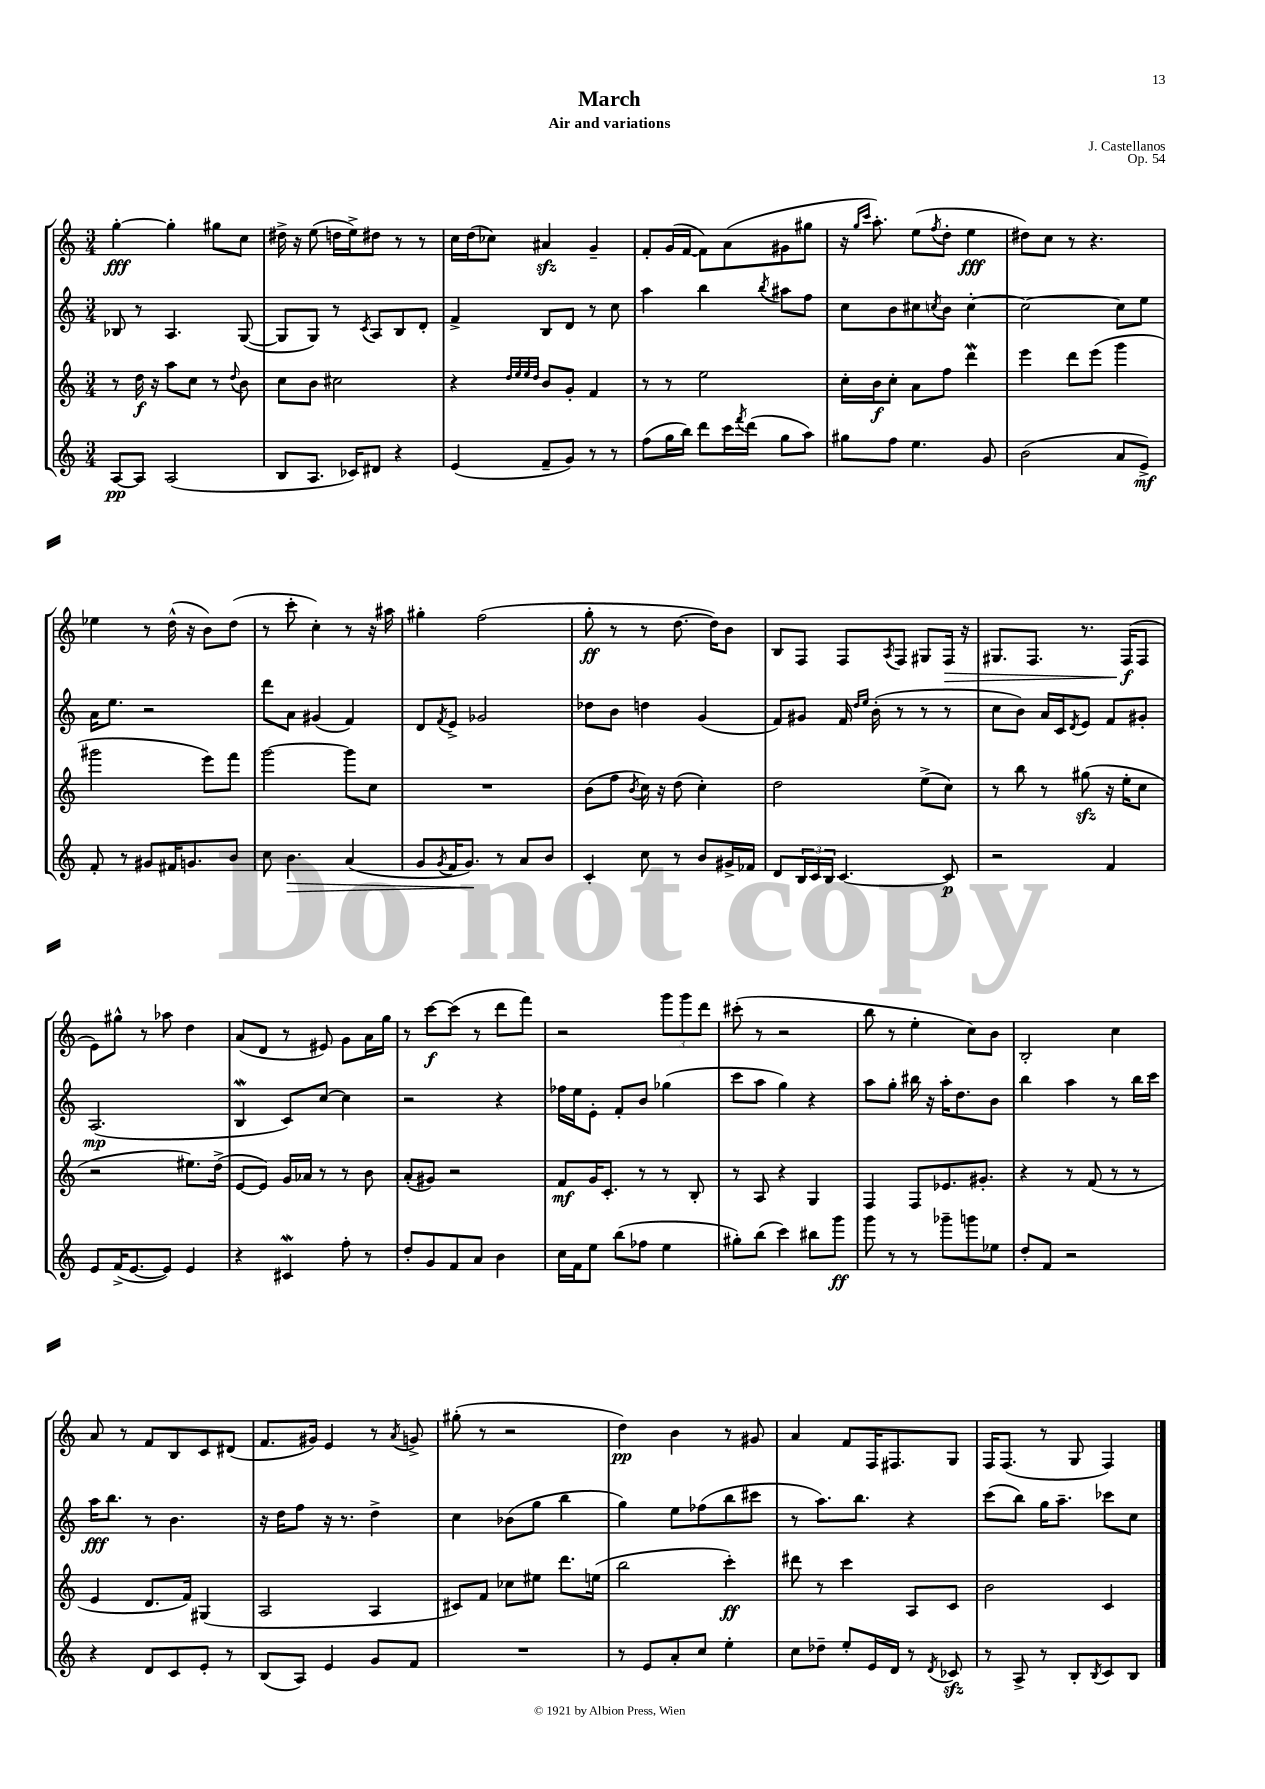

**kern	**kern	**kern	**kern
*staff4	*staff3	*staff2	*staff1
*clefG2	*clefG2	*clefG2	*clefG2
*k[]	*k[]	*k[]	*k[]
*M3/4	*M3/4	*M3/4	*M3/4
[8A	8r	8B-	[4gg'
8A]	16dd	8r	.
.	16r	.	.
(2A	8aa	4.A	4gg']
.	8cc	.	.
.	8r	.	8gg#
.	8qqdd	.	.
.	8b	([8G	8cc
=	=	=	=
8B	8cc	8G]	16dd#^
.	.	.	16r
8.A	8b	8G)	(8ee
.	2cc#	8r	16dd
16c-)	.	.	16ee^)
.	.	8qc	.
8d#	.	8A	8dd#
4r	.	8B	8r
.	.	8d'	8r
=	=	=	=
(4e	4r	4f^	16cc
.	.	.	(16dd
.	.	.	8cc-)
.	32qqdd	.	.
.	32qqee	.	.
.	32qqee	.	.
.	32qqdd	.	.
8f~	8b	8B	4a#
8g)	8g'	8d	.
8r	4f	8r	4g~
8r	.	8cc	.
=	=	=	=
(8ff	8r	4aa	8f'
16gg	8r	.	(16g
16bb)	.	.	[16f
8ddd	2ee	4bb	8f])
16ccc	.	.	(8a
8qfff	.	.	.
(16ddd	.	.	.
.	.	8qbb	.
8gg	.	8aa#	8g#
8aa)	.	8ff	8gg#
=	=	=	=
8gg#	16cc'	8cc	16r
.	.	.	16qqgg
.	.	.	16qqccc
.	16b	.	8.aa')
8ff	8cc'	8b	.
4.ee	8a	8cc#	(8ee
.	.	8qcc	8qff
.	8ff	8b	8dd'
.	4ddd	[4cc'	4ee
8g	.	.	.
=	=	=	=
(2b	4eee	2cc_	8dd#)
.	.	.	8cc
.	8ddd	.	8r
.	(8eee	.	4.r
8a	4ggg	8cc]	.
8e^)	.	8ee	.
=	=	=	=
8f'	2ggg#	16a	4ee-
.	.	8.ee	.
8r	.	.	.
8g#	.	2r	8r
16f#	.	.	(16dd^^
8.g	.	.	16r
.	8eee)	.	8b)
8b	8fff	.	(8dd
=	=	=	=
8cc	[2ggg	8ddd	8r
4.b	.	8a	8ccc'
.	.	(4g#	4cc')
(4a	8ggg]	4f)	8r
.	8cc	.	16r
.	.	.	16aa#
=	=	=	=
8g	2.r	8d	4gg#'
8qg	.	8qf	.
16f	.	8e^	.
8.g)	.	.	.
.	.	2g-	(2ff
8r	.	.	.
8a	.	.	.
8b	.	.	.
=	=	=	=
4c'	(8b	8dd-	8gg'
.	8ff	8b	8r
.	8qb	.	.
8cc	16cc)	4dd	8r
.	16r	.	.
8r	(8dd	.	[8.dd
8b	4cc')	(4g	.
.	.	.	16dd])
16g#^	.	.	8b
16f-	.	.	.
=	=	=	=
8d	2dd	8f)	8B
24B	.	8g#	8F
24c	.	.	.
24B	.	.	.
[4.c	.	16f	8F
.	.	16qqdd	.
.	.	16qqee	.
.	.	(16b'	.
.	.	.	8qA
.	.	8r	8F
.	(8ee^	8r	8G#
8c]	8cc)	8r	16F
.	.	.	16r
=	=	=	=
2r	8r	8cc	8.G#
.	8bb	8b)	.
.	.	.	8.F
.	8r	16a	.
.	.	16c	.
.	.	8qd	.
.	(8gg#	8e	8.r
4f	16r	8f	.
.	16ee'	.	(16F
.	8cc	8g#'	8F
=	=	=	=
8e	2r	(2.A	8e)
(16f^	.	.	8gg#^^
[8.e	.	.	.
.	.	.	8r
8e])	.	.	8aa-
4e	8.ee#)	.	4dd
.	(16dd^	.	.
=	=	=	=
4r	[8e	4B	(8a
.	8e])	.	8d
4c#	16g	8c)	8r
.	16a-	.	.
.	8r	[8cc	8e#)
8ff'	8r	4cc]	8g
8r	8b	.	16a
.	.	.	16gg
=	=	=	=
8dd'	(8a'	2r	8r
8g	8g#)	.	[8ccc
8f	2r	.	(8ccc]
8a	.	.	8r
4b	.	4r	8ddd
.	.	.	8fff)
=	=	=	=
16cc	8f	16ff-	2r
16f	.	16ee	.
8ee	16g	8e'	.
.	8.c'	.	.
(8bb	.	8f'	.
8ff-	8r	8b	.
4ee	8r	(4gg-	12ggg
.	.	.	12ggg
.	8B'	.	.
.	.	.	12ddd
=	=	=	=
8gg#')	8r	8ccc	(8ccc#'
(8bb	8A	8aa	8r
4ccc)	4r	4gg)	2r
8bb#	4G	4r	.
8ggg	.	.	.
=	=	=	=
8ggg	4F	8aa	8bb
8r	.	8gg'	8r
8r	8F	16bb#	4ee'
.	.	16r	.
8ggg-~	8.e-	16aa'	.
.	.	8.dd	.
8ggg	.	.	8cc)
.	8.g#'	.	.
8ee-	.	8b	8b
=	=	=	=
8dd'	4r	4bb	2B'
8f	.	.	.
2r	8r	4aa	.
.	(8f	.	.
.	8r	8r	4cc
.	8r	16bb	.
.	.	16ccc	.
=	=	=	=
4r	4e	16aa	8a
.	.	8.bb	.
.	.	.	8r
8d	8.d	8r	8f
8c	.	4.b	8B
.	16f)	.	.
8e'	(4G#	.	8c
8r	.	.	(8d#
=	=	=	=
(8B	2A	16r	8.f
.	.	16dd	.
8A)	.	8ff	.
.	.	.	16g#)
4e	.	16r	4e
.	.	8.r	.
8g	4A	4dd^	8r
.	.	.	8qa
8f	.	.	8g^
=	=	=	=
2.r	8c#)	4cc	(8gg#'
.	8f	.	8r
.	8cc-	(8b-	2r
.	8ee#	8gg	.
.	8.ddd	4bb	.
.	(16ee	.	.
=	=	=	=
8r	2bb	4gg)	4dd)
8e	.	.	.
8a'	.	8ee	4b
8cc	.	(8ff-	.
4ee'	4ccc')	8bb	8r
.	.	8ccc#	8g#
=	=	=	=
8cc	8ddd#	8r	4a
8dd-~	8r	8.aa)	.
8ee'	4ccc	.	8f
.	.	8.bb	.
16e	.	.	16F
16d	.	.	8.F#
8r	8A	4r	.
8qd	.	.	.
8c-	8c	.	8G
=	=	=	=
8r	2b	(8ccc	16F
.	.	.	(8.F
8A^	.	8bb)	.
8r	.	16gg	8r
.	.	8.aa~	.
8B'	.	.	8G
8qB	.	.	.
8c	4c	8ccc-	4F)
8B	.	8cc	.
==	==	==	==
*-	*-	*-	*-
